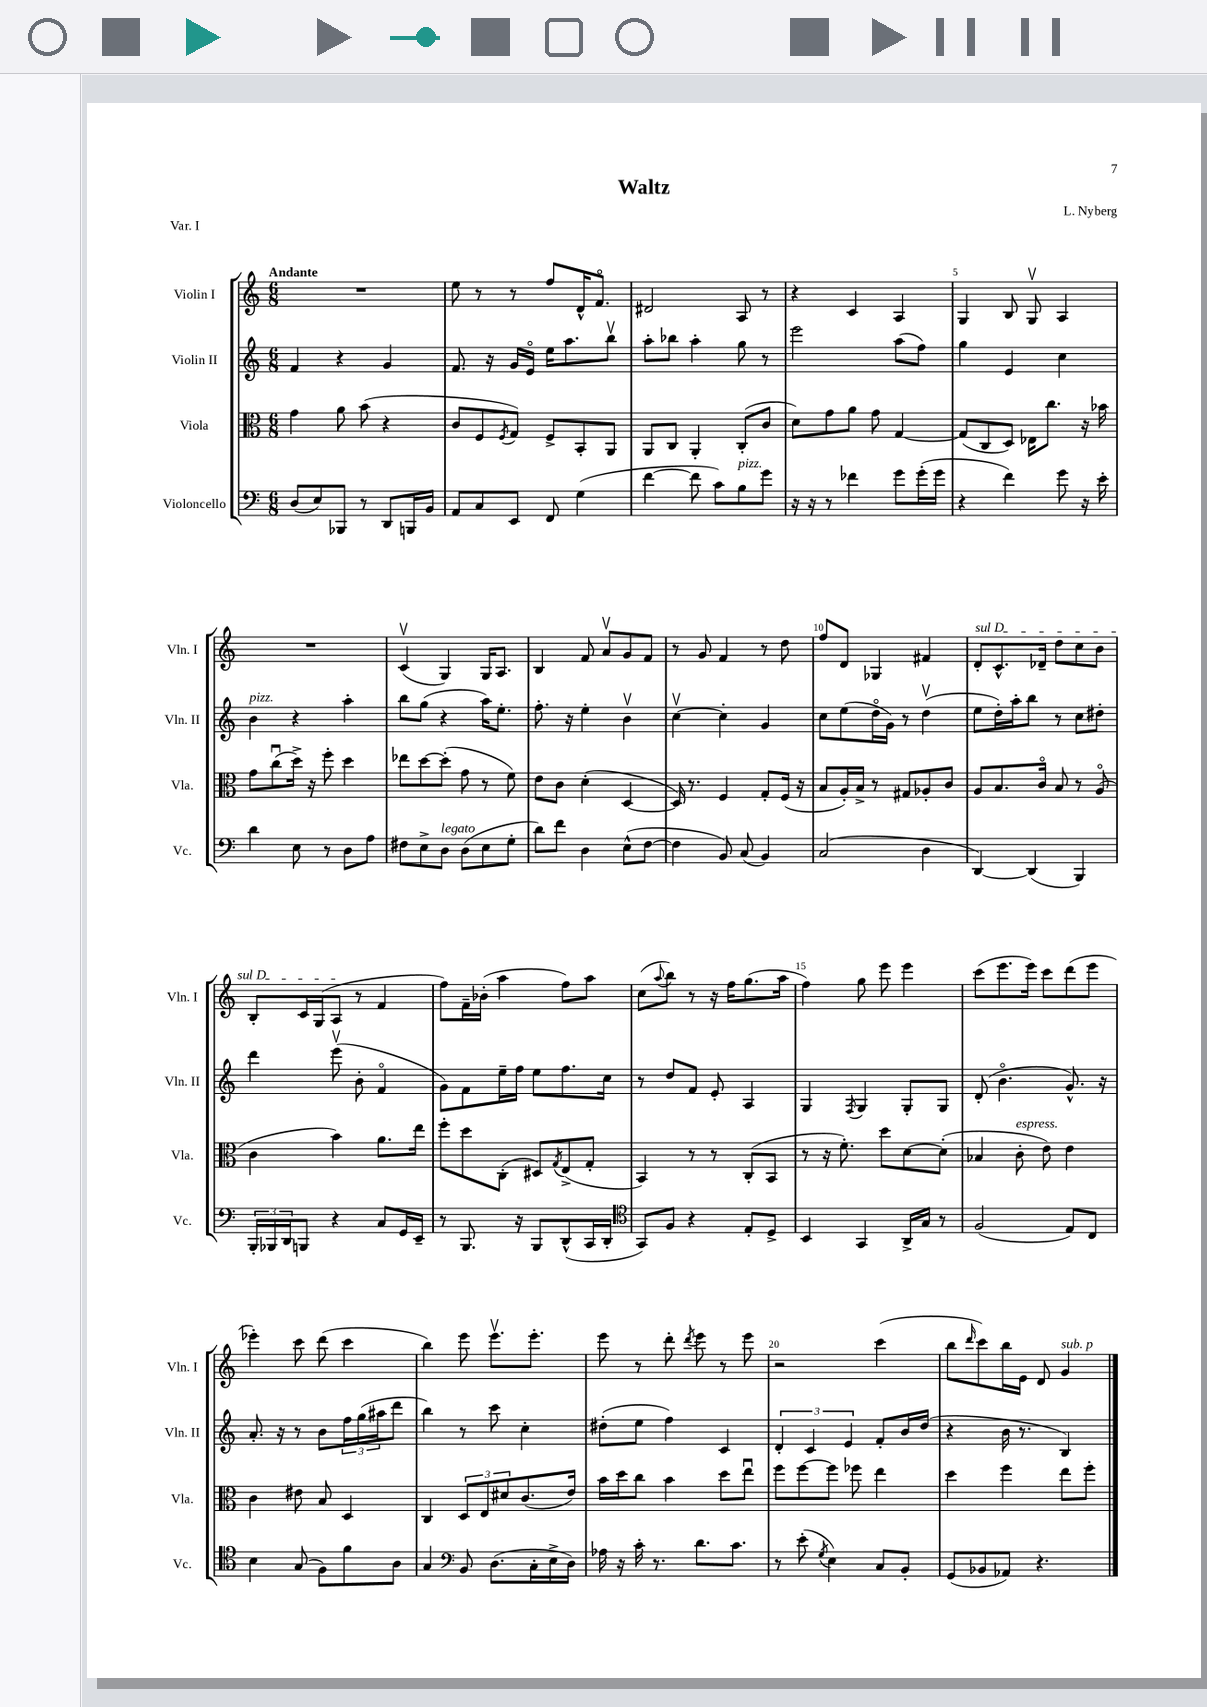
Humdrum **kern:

**kern	**kern	**kern	**kern
*staff4	*staff3	*staff2	*staff1
*clefF4	*clefC3	*clefG2	*clefG2
*k[]	*k[]	*k[]	*k[]
*M6/8	*M6/8	*M6/8	*M6/8
(8D/L	4g\	4f/	2.r
8E/)	.	.	.
8BBB-/J	8a\	4r	.
8r	(8b\	.	.
8DD/L	4r	4g/	.
16BBB/L	.	.	.
16BB/JJ	.	.	.
=	=	=	=
8AA/L	8c/L	8.f/	8ee\
8C/	8F/	.	8r
.	.	16r	.
.	8qF/	.	.
8EE/J	8G/J)	16g/LL	8r
.	.	16eo/JJ	.
8FF/	8F^/L	16ee\LK	8ff/L
.	.	8.aa\	.
(4G\	8BB'/	.	16d^^/K
.	.	.	8.fo/J
.	8AA/J	8bbv\J	.
=	=	=	=
[4f\	8AA/L	8aa'\L	2d#/
.	8C/J	8bb-\J	.
8f\]	4AA'/	4aa'\	.
8c\L)	.	.	.
8B\	(8C'/L	8gg\	8A/
8g\J	8c/J	8r	8r
=	=	=	=
16r	8d\L)	2eee\	4r
16r	.	.	.
8r	8g\	.	.
4f-\	8a\J	.	4c/
.	8g\	.	.
8g\L	[4G/	(8aa\L	4A/
(16g'\L	.	8ff\J)	.
16g\JJ	.	.	.
=	=	=	=
4r	(8G/]L	4gg\	4G/
.	8C/	.	.
4f\)	8D/J)	4e/	8B/
.	16E-\LK	.	8Gv/
.	8.cc\J	.	.
8g\	.	4cc\	4A/
16r	16r	.	.
16e'\	16b-\	.	.
=	=	=	=
4d\	8g\L	4b\	2.r
.	(8ccu\	.	.
8E\	16dd^\Jk)	4r	.
.	16r	.	.
8r	8ff'\	.	.
8D\L	4dd\	4aa'\	.
8A\J	.	.	.
=	=	=	=
8F#\L	8ee-\L	8bb\L	(4cv/
8E^\	[8dd\	(8gg\J	.
8D\J	(8dd'\]J	4r	4G/)
(8D\L	8g\	.	.
8E\	8r	16aa\LK)	16G/LK
.	.	8.ee'\J	8.A/J
8G'\J	8f\)	.	.
=	=	=	=
8d\L)	8e\L	8.ff'\	4B/
8f\J	8c\J	.	.
.	.	16r	.
4D\	(4d'\	4ee'\	8f/
.	.	.	8av/L
(8E^^\L	[4D/	4bv\	8g/
[8F\J	.	.	8f/J
=	=	=	=
4F\]	16D/])	[4ccv\	8r
.	8.r	.	.
.	.	.	8g/
8BB/)	4F/	4cc'\]	4f/
(8C/	.	.	.
4BB/)	8G'/L	4g/	8r
.	(16F/Jk	.	8dd\
.	16r	.	.
=	=	=	=
(2C/	8B/L	8cc\L	8ff/L
.	16A'/L)	(8ee\	8d/J
.	16B^/JJ	.	.
.	8r	16ddo\L	4G-/
.	.	16g\JJ)	.
.	8G#/L	8r	.
4D\	8A-'/	(4ddv\	4f#/
.	8c/J	.	.
=	=	=	=
[4DD/)	8A/L	8ee\L	8d'/L
.	8.B/	16dd'\L)	8.c^^/
.	.	16aa'\J	.
(4DD/]	.	8bb\J	.
.	16co/Jk	.	16d-~/Jk
.	8B/	8r	8dd\L
4BBB/)	8r	8cc\L	8cc\
.	(8Ao/	8dd#'\J	8b\J
=	=	=	=
24BBB'/LL	4c\	4ddd\	8B'/L
24BBB-/	.	.	.
24DD/J	.	.	.
8BBB/J	.	.	16c/L
.	.	.	(16G/J
4r	4b\)	(8eeev\	8A/J
.	.	8b'\	8r
8C/L	8.a\L	4fo/	4f/
16GG/L	.	.	.
16EE~/JJ	16ee\Jk	.	.
=	=	=	=
8r	8ff'\L	8g\L)	8ff\L)
8.BBB/	8dd\	8f\	16f~\L
.	.	.	(16b-'\JJ
.	(8C'\J	16ee~\L	4aa\
16r	.	16ff\JJ	.
8BBB/L	8D#/L)	8ee\L	.
.	8qG/	.	.
(8DD^^/	(8E^/	8.ff\	8ff\L)
16CC/L	8G'/J	.	8aa\J
16DD'/JJ	.	16cc\Jk	.
=	=	=	=
*clefC4	*	*	*
8GG/L)	4BB/)	8r	(8cc\L
.	.	.	8qqaa/
8F/J	.	8dd/L	8bb\J)
4r	8r	8f/J	8r
.	8r	8e'/	16r
.	.	.	16ff\LK
8E'/L	(8C'/L	4A/	(8.gg\
8D^/J	8BB/J	.	.
.	.	.	16aa\Jk
=	=	=	=
4BB/	8r	4G/	4ff\)
.	16r	.	.
.	8.f'\)	.	.
.	.	8qF/	.
4GG/	.	4G/	8gg\
.	8dd\L	.	8eee\
16AA^/LL	[8d\	8G'/L	4eee\
16G/JJ	.	.	.
8r	(8d'\]J	8G/J	.
=	=	=	=
(2F/	4B-/	(8d'/	(8ccc\L
.	.	4.bo\	8.eee\
.	8c'\	.	.
.	.	.	16eee\Jk)
.	8e\)	.	8ccc\L
8E/L)	4e\	8.g^^/)	(8ddd\
8C/J	.	.	8eee\J
.	.	16r	.
=	=	=	=
4B\	4c\	8.a'/	4eee-'\)
.	.	16r	.
(8G/	8e#\	8r	8ccc\
8F\L)	8B/	8b\L	(8ddd\
8f\	4D/	24ff\L	4ccc\
.	.	(24gg\	.
.	.	24aa#\J	.
8A\J	.	8ddd\J	.
=	=	=	=
4G/	4C/	4bb\)	4bb\)
*clefF4	*	*	*
8BB/	12D/L	8r	8eee\
.	12E/	.	.
(8.D\L	.	8ccc\	8.eeev\L
.	12d#/	.	.
.	(8.c/	4cc'\	.
16C'\L	.	.	8.eee'\J
16E^\	.	.	.
16D\JJ)	16e/Jk)	.	.
=	=	=	=
16A-\	16b\LL	(8dd#'\L	8eee\
16r	16dd\J	.	.
16c'\	8cc\J	8ee\J	8r
8.r	.	.	.
.	4b\	4ff\)	8ddd'\
.	.	.	8qddd/
8.d\L	.	.	8eee\
.	8dd\L	4c/	8r
8.c\J	.	.	.
.	8eeu\J	.	8eee\
=	=	=	=
8r	8ff\L	6d'/	2r
(8e'\	[8ff\	.	.
.	.	6c/	.
8qG/	.	.	.
4E\)	8ff\]J	.	.
.	.	6e/	.
.	8ff-\	.	.
8C/L	4ee\	8f'/L	(4ccc\
8BB'/J	.	16b/L	.
.	.	(16dd/JJ	.
=	=	=	=
(8GG/L	4dd\	4r	8bb\L
.	.	.	16qqddd/
8BB-/	.	.	8ccc\)
8AA-/J)	4ff\	16b\	16bb\L
.	.	8.r	16e\JJ
4.r	.	.	8d/
.	8ee\L	4B/)	4g/
.	8ff'\J	.	.
==	==	==	==
*-	*-	*-	*-
